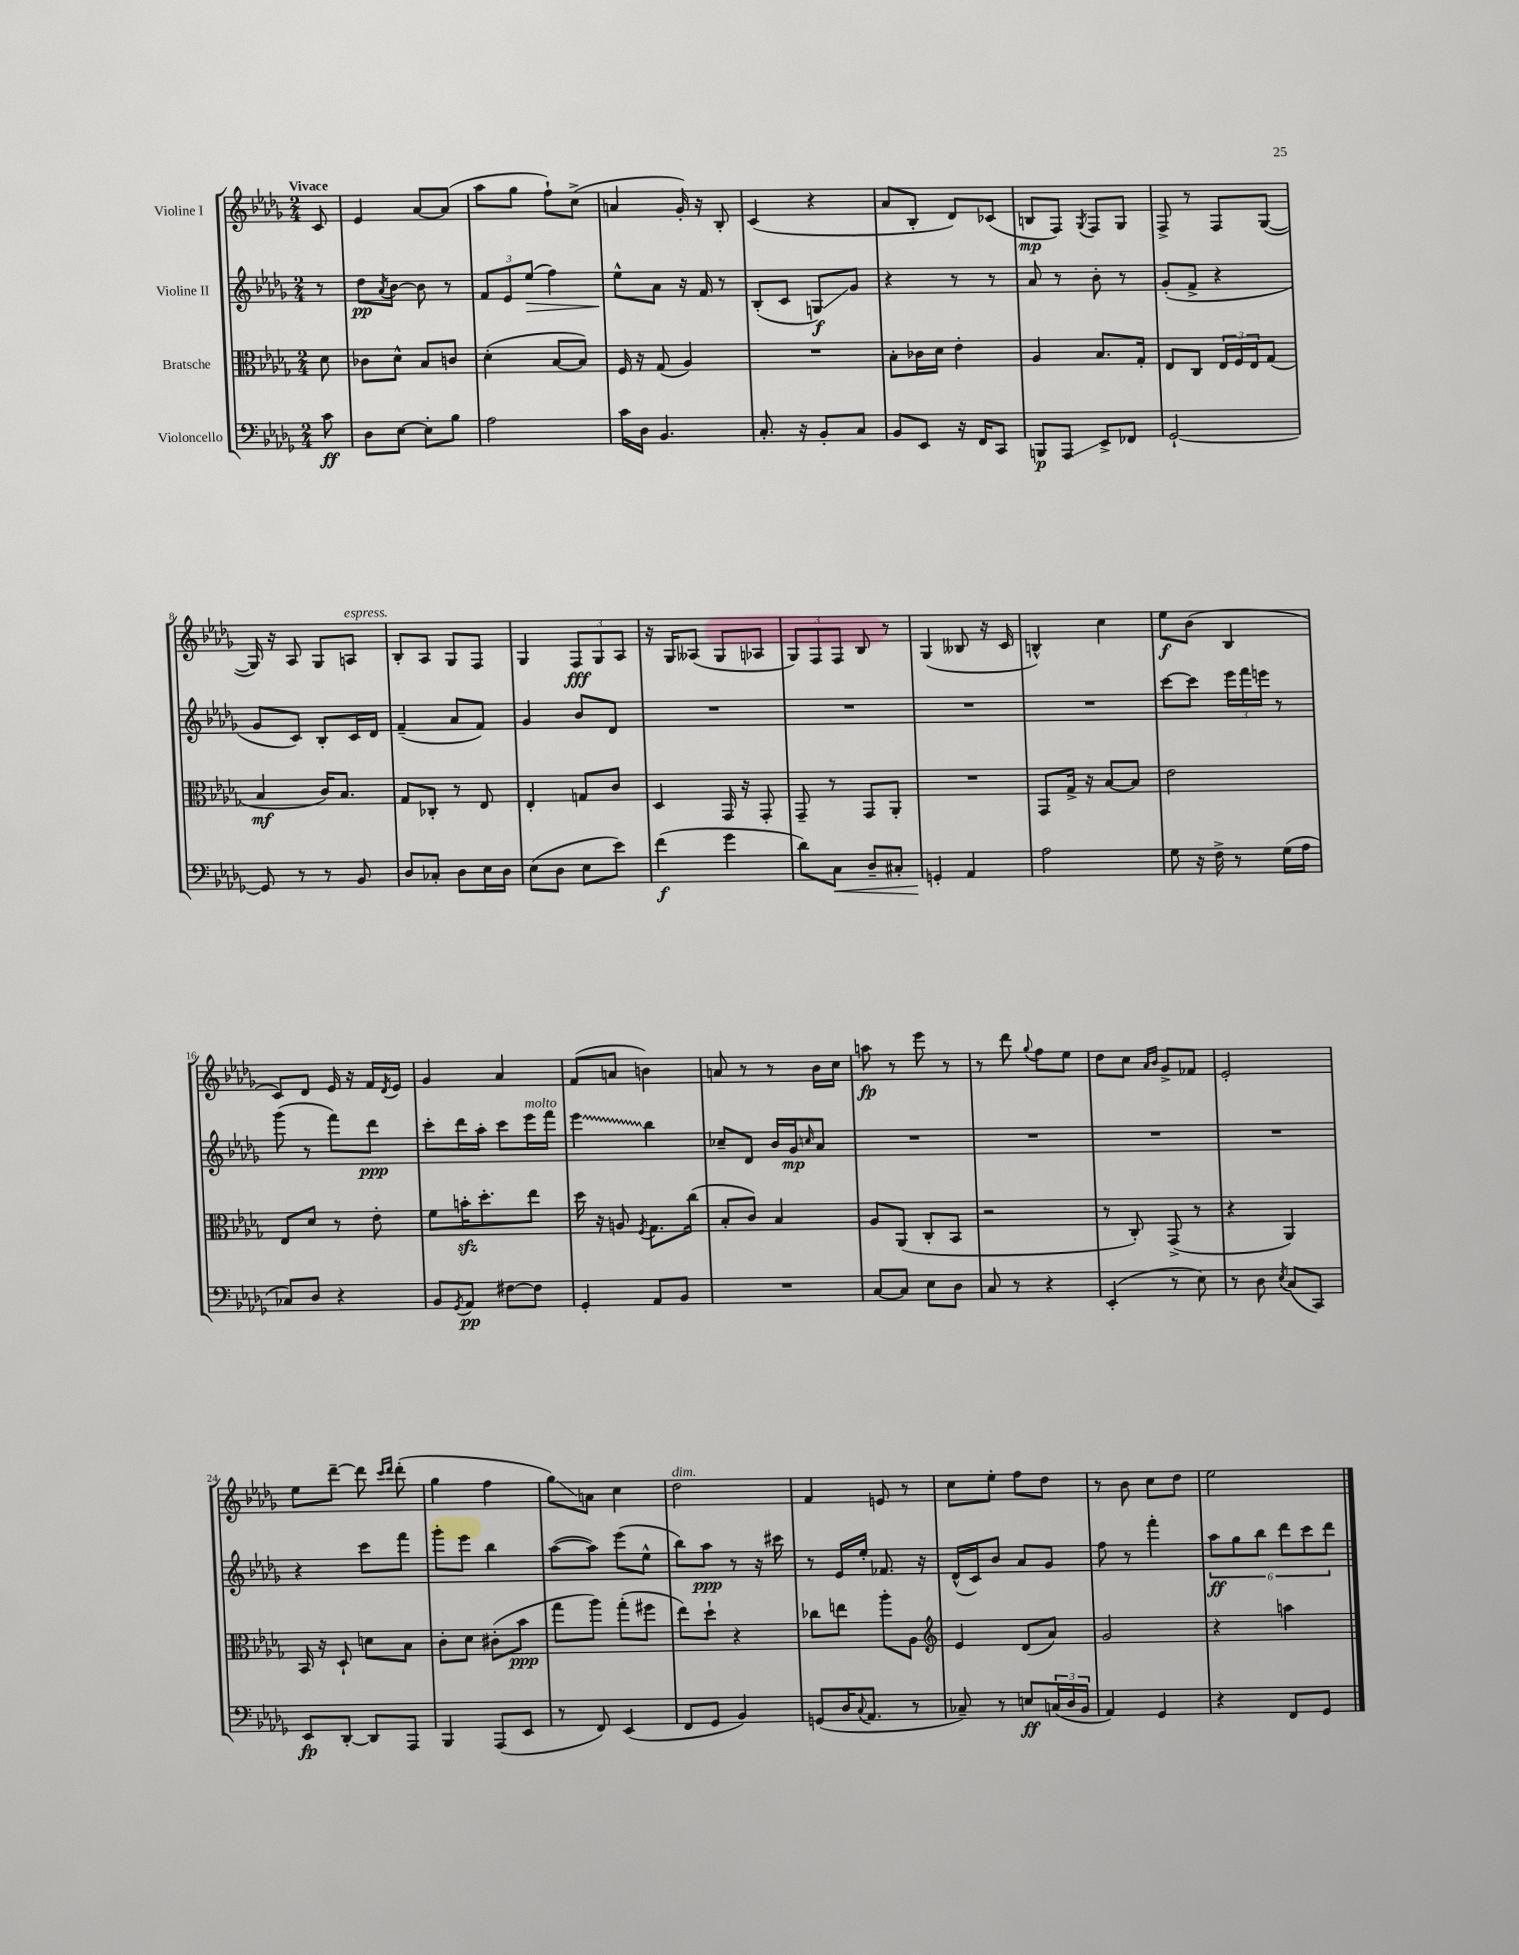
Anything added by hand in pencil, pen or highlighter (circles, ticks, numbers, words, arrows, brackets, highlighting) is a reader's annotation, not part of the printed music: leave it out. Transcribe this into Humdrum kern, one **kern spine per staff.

**kern	**kern	**kern	**kern
*staff4	*staff3	*staff2	*staff1
*clefF4	*clefC3	*clefG2	*clefG2
*k[b-e-a-d-g-]	*k[b-e-a-d-g-]	*k[b-e-a-d-g-]	*k[b-e-a-d-g-]
*M2/4	*M2/4	*M2/4	*M2/4
8c	8d-	8r	8c
=	=	=	=
8D-	8c-	8dd-	4e-
.	.	8qa-	.
[8E-	8d-^^	[8b-	.
8E-']	8B-	8b-]	[8a-
8B-	8c	8r	(8a-]
=	=	=	=
2A-	(4d-'	12f	8aa-
.	.	12e-	.
.	.	.	8gg-
.	.	(12ee-	.
.	[8B-	4ff)	8ff`)
.	8B-])	.	(8cc^
=	=	=	=
16c	16F	8ee-^^	4a
16D-	16r	.	.
4.BB-	(8G-	8a-	.
.	4A-)	16r	16g-')
.	.	16f	16r
.	.	8r	8B-'
=	=	=	=
8.C'	2r	(8B-'	(4c
.	.	8c	.
16r	.	.	.
8BB-'	.	8G)	4r
8C	.	8g-	.
=	=	=	=
8BB-	8B-'	4r	8a-
8EE-	16c-	.	8B-'
.	16d-	.	.
16r	4e-'	8r	8d-)
16FF	.	.	.
8CC	.	8r	(8c-
=	=	=	=
8BBB	4A-	8a-	8B
8AAA-	.	8r	8F)
.	.	.	8qG-
8EE-^	8.B-	8b-'	8F
8FF-	.	8r	8G-
.	16G-'	.	.
=	=	=	=
[2GG-`	8E-	(8g-'	8F^
.	8C	8f^	8r
.	24E-	4r	8F
.	24F	.	.
.	24E-	.	.
.	(8G-	.	([8G-
=	=	=	=
8GG-]	4B-	8g-	16G-])
.	.	.	16r
8r	.	8c)	8A-
8r	16c)	8B-'	8G-
.	8.B-	.	.
8BB-	.	16c	8A
.	.	16d-	.
=	=	=	=
8D-	8G-	(4f~	8B-'
8C-'	8C-'	.	8A-
8D-	8r	8a-	8G-
16E-	8E-	8f)	8F
16D-	.	.	.
=	=	=	=
(8E-	4E-'	4g-	4G-
8D-	.	.	.
8E-	8G	8b-	12F
.	.	.	12G-
8e-)	8c	8d-	.
.	.	.	12A-
=	=	=	=
(4f	4D-	2r	16r
.	.	.	16G-
.	.	.	(8A--
4g-	16GG-	.	8G-
.	16r	.	.
.	8GG-'	.	8A-
=	=	=	=
8d-)	8GG-~	2r	12G-)
.	.	.	12F
8C	8r	.	.
.	.	.	12F
8D-~	8GG-	.	8B-
8C#'	8AA-'	.	8r
=	=	=	=
4GG'	2r	2r	(4G-
4AA-	.	.	8B--
.	.	.	16r
.	.	.	16c
=	=	=	=
2A-	8GG-	2r	4B^^)
.	16G-^	.	.
.	16r	.	.
.	[8B-	.	4cc
.	8B-]	.	.
=	=	=	=
8G-	2e-	[8ccc	8ee-
16r	.	8ccc]	(8b-
16F^	.	.	.
8r	.	24eee-	4B-
.	.	24fff	.
.	.	24eee	.
(16G-	.	8r	.
16A-	.	.	.
=	=	=	=
8C-)	8E-	(8ggg-	8c)
8D-	8d-	8r	8d-
4r	8r	8fff)	16e-
.	.	.	16r
.	8e-'	8ddd-	16f
.	.	.	8qd-
.	.	.	16e-
=	=	=	=
8BB-	8f	8ccc'	4g-
8qGG-	.	.	.
8AA-	16b'	16ddd-	.
.	8.dd-'	16aa-'	.
[8F#	.	8ccc	4a-
8F#]	8ee-	16eee-	.
.	.	16fff	.
=	=	=	=
4GG-'	16dd-	4eee-	(8f
.	16r	.	.
.	8A	.	8a
.	8qF	.	.
8AA-	8.G-	4bb-	4b)
8BB-	.	.	.
.	(16cc	.	.
=	=	=	=
2r	8B-'	8cc-~	8a
.	8c)	8d-	8r
.	4B-	16b-	8r
.	.	16g-	.
.	.	16qqcc	.
.	.	8a-	16b-
.	.	.	16cc
=	=	=	=
[8C	8A-	2r	8aa
8C]	(8AA-	.	8r
8E-	8C'	.	8eee-
8D-	8BB-	.	8r
=	=	=	=
8C	2r	2r	8r
8r	.	.	8ddd-
.	.	.	8qqgg-
4r	.	.	8ff
.	.	.	8ee-
=	=	=	=
(4EE-'	8r	2r	8dd-
.	8C')	.	8cc
.	.	.	16qqa-
.	.	.	16qqb-
8r	(8GG-^	.	8g-^
8E-)	8r	.	8f-
=	=	=	=
8r	4r	2r	2e-'
8D-	.	.	.
8qE-	.	.	.
(8C	4AA-)	.	.
8CC)	.	.	.
=	=	=	=
8EE-	16BB-	4r	8ee-
.	16r	.	.
[8DD-'	8D-`	.	[8ddd-~
8DD-]	8d	8ccc	8ddd-]
.	.	.	16qqccc
.	.	.	16qqddd-
8AAA-	8B-	8fff	(8ddd-'
=	=	=	=
4BBB-	8c'	8ggg-'	4gg-
.	8d-	8eee-	.
(8AAA-	(8c#'	4bb-	4ff
8EE-	8b-	.	.
=	=	=	=
8r	8gg-	([8aa-	8gg-)
8FF)	8aa-)	8aa-])	8a
(4EE-	(8gg-'	(8eee-	4cc
.	8ff#	8ee-^^	.
=	=	=	=
8FF	8ee-)	8bb-)	2dd-
8GG-	8dd-`	8aa-	.
4BB-)	4r	8r	.
.	.	16r	.
.	.	16ccc#	.
=	=	=	=
(8GG	8cc-	8r	4f
16D-	8ee	16e-	.
8qqC	.	.	.
8.AA-	.	16ee-'	.
.	8aa-'	8.f-	8e
8r	8A-	.	8r
.	.	16r	.
=	=	=	=
*	*clefG2	*	*
8C-~)	4e-	(16d-^^	8cc
.	.	16c)	.
8r	.	8b-	8ee-'
8E	(8d-	8a-	8ff
(24C	8a-)	8g-	8dd-
24D-	.	.	.
24BB-	.	.	.
=	=	=	=
4AA-)	2g-	8ff	8r
.	.	8r	8b-
4GG-	.	4fff'	8cc
.	.	.	8dd-
=	=	=	=
4r	4r	12aa-	2ee-
.	.	12gg-	.
.	.	12bb-	.
8FF	4aa	12ddd-	.
.	.	12ccc	.
8GG-	.	.	.
.	.	12ddd-	.
==	==	==	==
*-	*-	*-	*-
